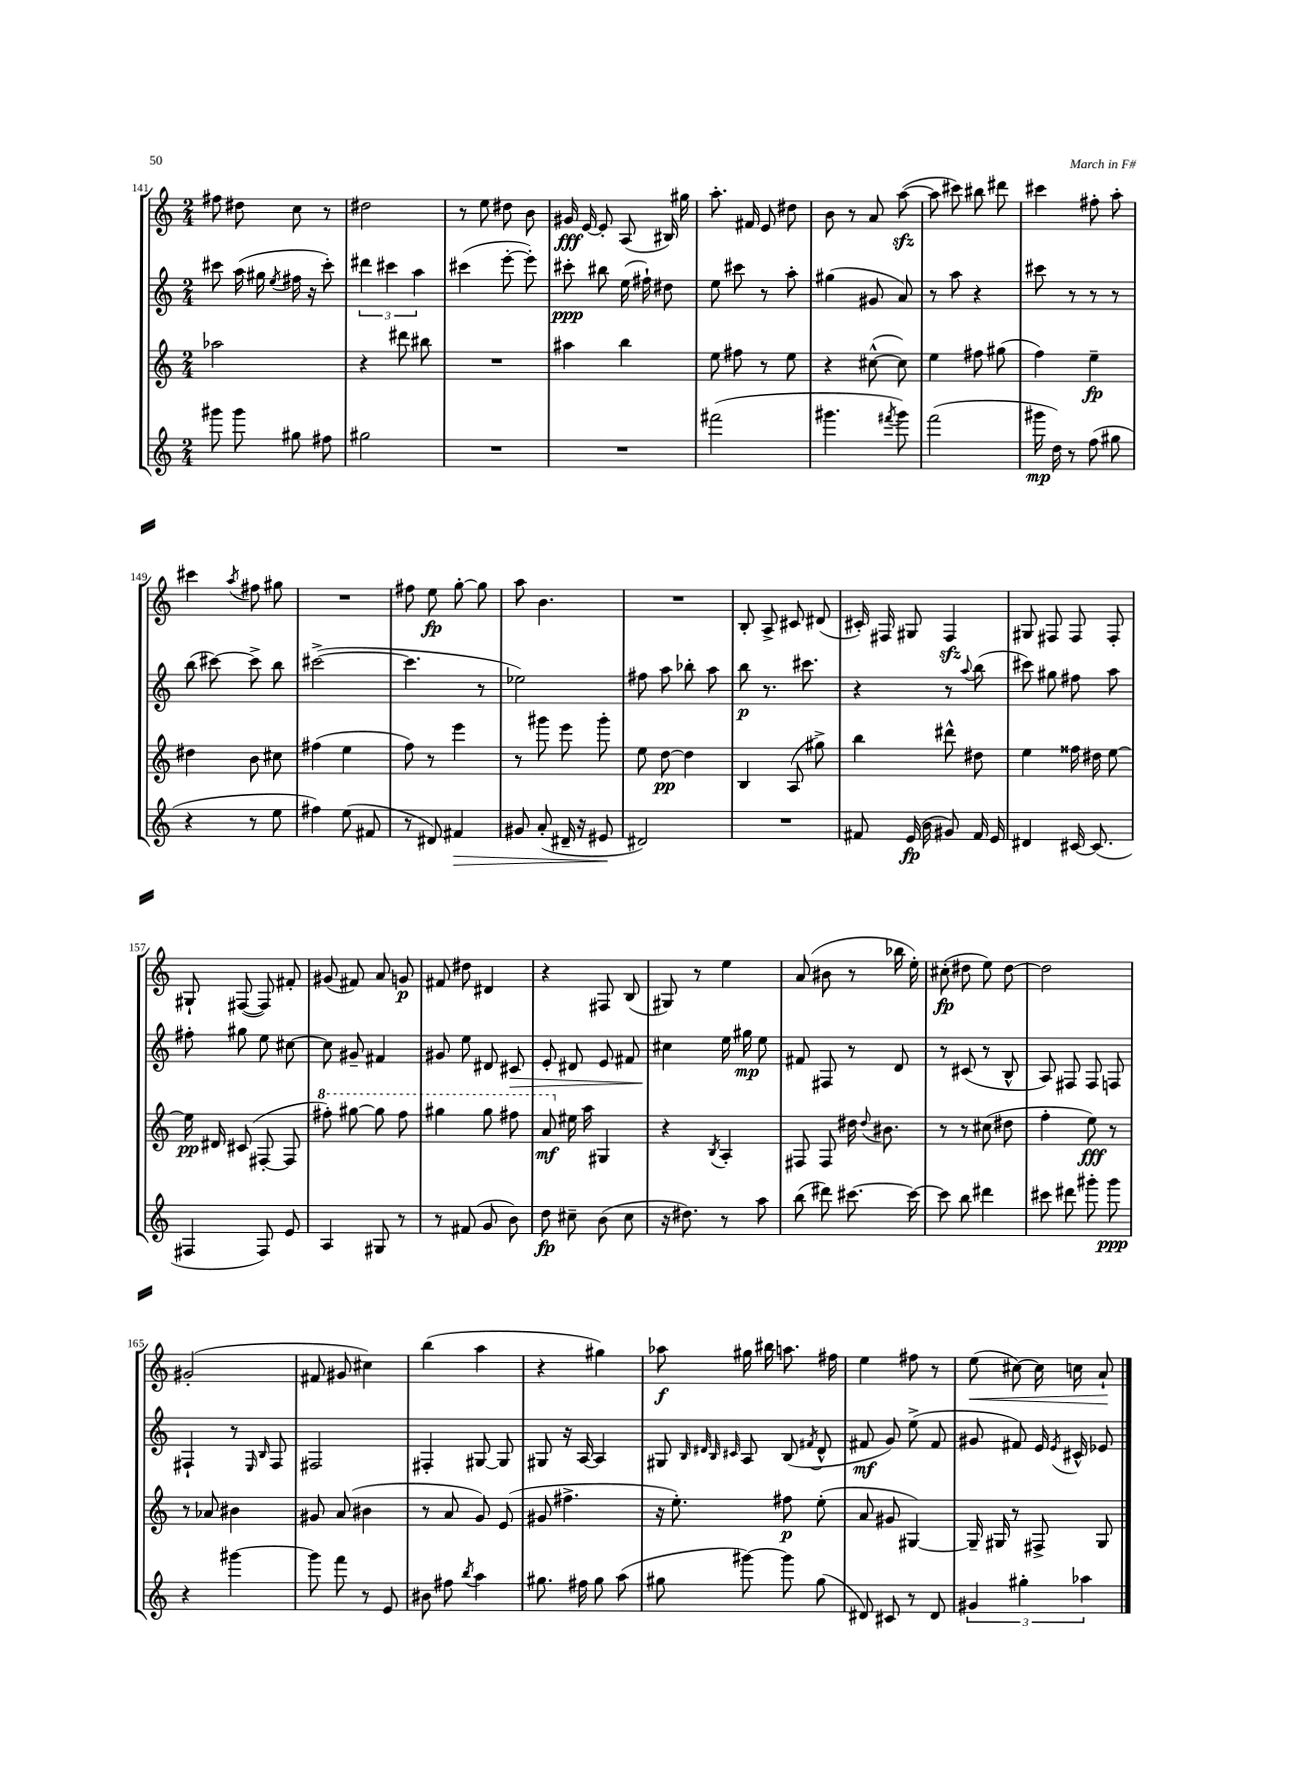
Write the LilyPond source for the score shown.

<<
\new StaffGroup <<
\new Staff = "s0" {
    \clef treble \key c \major \numericTimeSignature \time 2/4
    \autoBeamOff fis''8 dis''8 c''8 r8 |
    dis''2 |
    r8 e''8 dis''8 b'8 |
    gis'16\fff e'16~ e'8-. a8( bis16) gis''16 |
    a''8.-. fis'16 e'8 dis''8 |
    b'8 r8 a'8 a''8~\sfz( |
    a''8 cis'''8) bis''8 dis'''8 |
    cis'''4 fis''8-. a''8-. |
    cis'''4 \acciaccatura { a''8 } fis''8 gis''8 |
    R2 |
    fis''8 e''8\fp g''8~-. g''8 |
    a''8 b'4. |
    R2 |
    b8-. a8-> cis'8 dis'8( |
    cis'16-.) fis16 gis8 fis4\sfz |
    gis8 fis8 fis8 fis8-. |
    gis8-! fis8~( fis8) fis'8-. |
    gis'8( fis'8) a'8 g'8\p |
    fis'8 dis''8 dis'4 |
    r4 fis8 b8( |
    gis8) r8 e''4 |
    a'8( bis'8 r8 bes''16 e''16-.) |
    cis''8-.\fp( dis''8 e''8) dis''8~ |
    dis''2 |
    gis'2-.( |
    fis'8 gis'8 cis''4) |
    b''4( a''4 |
    r4 gis''4) |
    aes''8\f gis''16 bis''16 a''8. fis''16 |
    e''4 fis''8 r8 |
    e''8\<( cis''8~) cis''16 c''16 a'8-!\! \bar "|." |
}
\new Staff = "s1" {
    \clef treble \key c \major \numericTimeSignature \time 2/4
    \autoBeamOff cis'''8 a''16( gis''16 \acciaccatura { e''8 } fis''16 r16 cis'''8-.) |
    \tuplet 3/2 { dis'''4 cis'''4 a''4 } |
    cis'''4( e'''8~-. e'''8-.) |
    cis'''8-.\ppp bis''8 e''16( fis''16-!) dis''8 |
    e''8 cis'''8 r8 a''8-. |
    gis''4( gis'8 a'8) |
    r8 a''8 r4 |
    cis'''8 r8 r8 r8 |
    b''8( cis'''8~) cis'''8-> b''8 |
    cis'''2~->( |
    cis'''4. r8 |
    ees''2) |
    fis''8 a''8 bes''8-. a''8 |
    b''8\p r8. cis'''8. |
    r4 r8 \appoggiatura { a''8 } b''8( |
    cis'''8) gis''8 fis''8 a''8 |
    fis''8-. gis''8 e''8 cis''8~ |
    cis''8 gis'8-- fis'4 |
    gis'8 e''8 dis'8 cis'8\> |
    e'8-. dis'8 e'8 fis'8 |
    cis''4\! e''16 gis''16\mp e''8 |
    fis'8 fis8 r8 d'8 |
    r8 cis'8( r8 b8-^ |
    a8) fis8 fis8 f8 |
    fis4-! r8 \grace { e16 b16 } fis8 |
    fis2 |
    fis4-. gis8~ gis8 |
    gis8 r16 a16~ a4 |
    gis8 \grace { b32 dis'32 b32 cis'32 } a8 b8( \acciaccatura { fis'8 } dis'8-^ |
    fis'8\mf g'8) e''8->( fis'8 |
    gis'8 fis'8) e'16 \acciaccatura { e'8 } cis'16-^ ees'8 \bar "|." |
}
\new Staff = "s2" {
    \clef treble \key c \major \numericTimeSignature \time 2/4
    \autoBeamOff aes''2 |
    r4 dis'''8 bis''8 |
    R2 |
    ais''4 b''4 |
    e''8 fis''8 r8 e''8 |
    r4 cis''8~-^( cis''8) |
    e''4 fis''8 gis''8( |
    f''4) e''4--\fp |
    dis''4 b'8 cis''8 |
    fis''4( e''4 |
    f''8) r8 e'''4 |
    r8 gis'''8 e'''8 gis'''8-. |
    e''8 d''8~\pp d''4 |
    b4 a8( gis''8->) |
    b''4 dis'''8-^ dis''8 |
    e''4 fisis''16 dis''16 e''8~ |
    e''16\pp dis'16 cis'8( fis8~-. fis8 |
    \ottava #1 fis'''8-.) gis'''8~ gis'''8 fis'''8 |
    gis'''4 gis'''8 fis'''8 |
    a''8\mf \ottava #0 eis''16 a''16 gis4 |
    r4 \acciaccatura { b8 } a4-. |
    fis8 fis8 dis''16 \appoggiatura { dis''8 } bis'8. |
    r8 r8 cis''8( dis''8 |
    f''4-. e''8\fff) r8 |
    r8 aes'8 bis'4 |
    gis'8 a'8( bis'4 |
    r8 a'8 g'8) e'8( |
    gis'8 fis''4.-> |
    r16 e''8.-.) fis''8\p e''8-.( |
    a'8 gis'8 gis4~) |
    gis16-- gis16 r8 fis8-> gis8 \bar "|." |
}
\new Staff = "s3" {
    \clef treble \key c \major \numericTimeSignature \time 2/4
    \autoBeamOff gis'''8 gis'''8 gis''8 fis''8 |
    gis''2 |
    R2 |
    R2 |
    fis'''2( |
    gis'''4. \acciaccatura { fis'''8 } gis'''8) |
    f'''2( |
    gis'''16\mp d''16) r8 f''8( gis''8 |
    r4 r8 e''8 |
    fis''4) e''8( fis'8 |
    r8 dis'8) fis'4\> |
    gis'8 a'8-.( dis'16-- r16 eis'8\! |
    dis'2) |
    R2 |
    fis'8 e'16\fp( b'16 gis'8) fis'16 e'16 |
    dis'4 cis'16~ cis'8.( |
    fis4 fis8) e'8 |
    a4 gis8 r8 |
    r8 fis'8( g'8 b'8) |
    d''8\fp cis''8-- b'8( cis''8 |
    r16 dis''8.) r8 a''8 |
    b''8( dis'''8) cis'''8.~ cis'''16~ |
    cis'''8 b''8 dis'''4 |
    cis'''8 dis'''8 gis'''8-. gis'''8\ppp |
    r4 gis'''4~ |
    gis'''8 f'''8 r8 e'8 |
    bis'8 fis''8 \acciaccatura { b''8 } a''4 |
    gis''8. fis''16 gis''8 a''8( |
    gis''8 gis'''8~) gis'''8 gis''8( |
    dis'8) cis'8 r8 dis'8 |
    \tuplet 3/2 { gis'4 gis''4-. aes''4 } \bar "|." |
}
>>
>>
\layout { \context { \Score currentBarNumber = #141 } }
